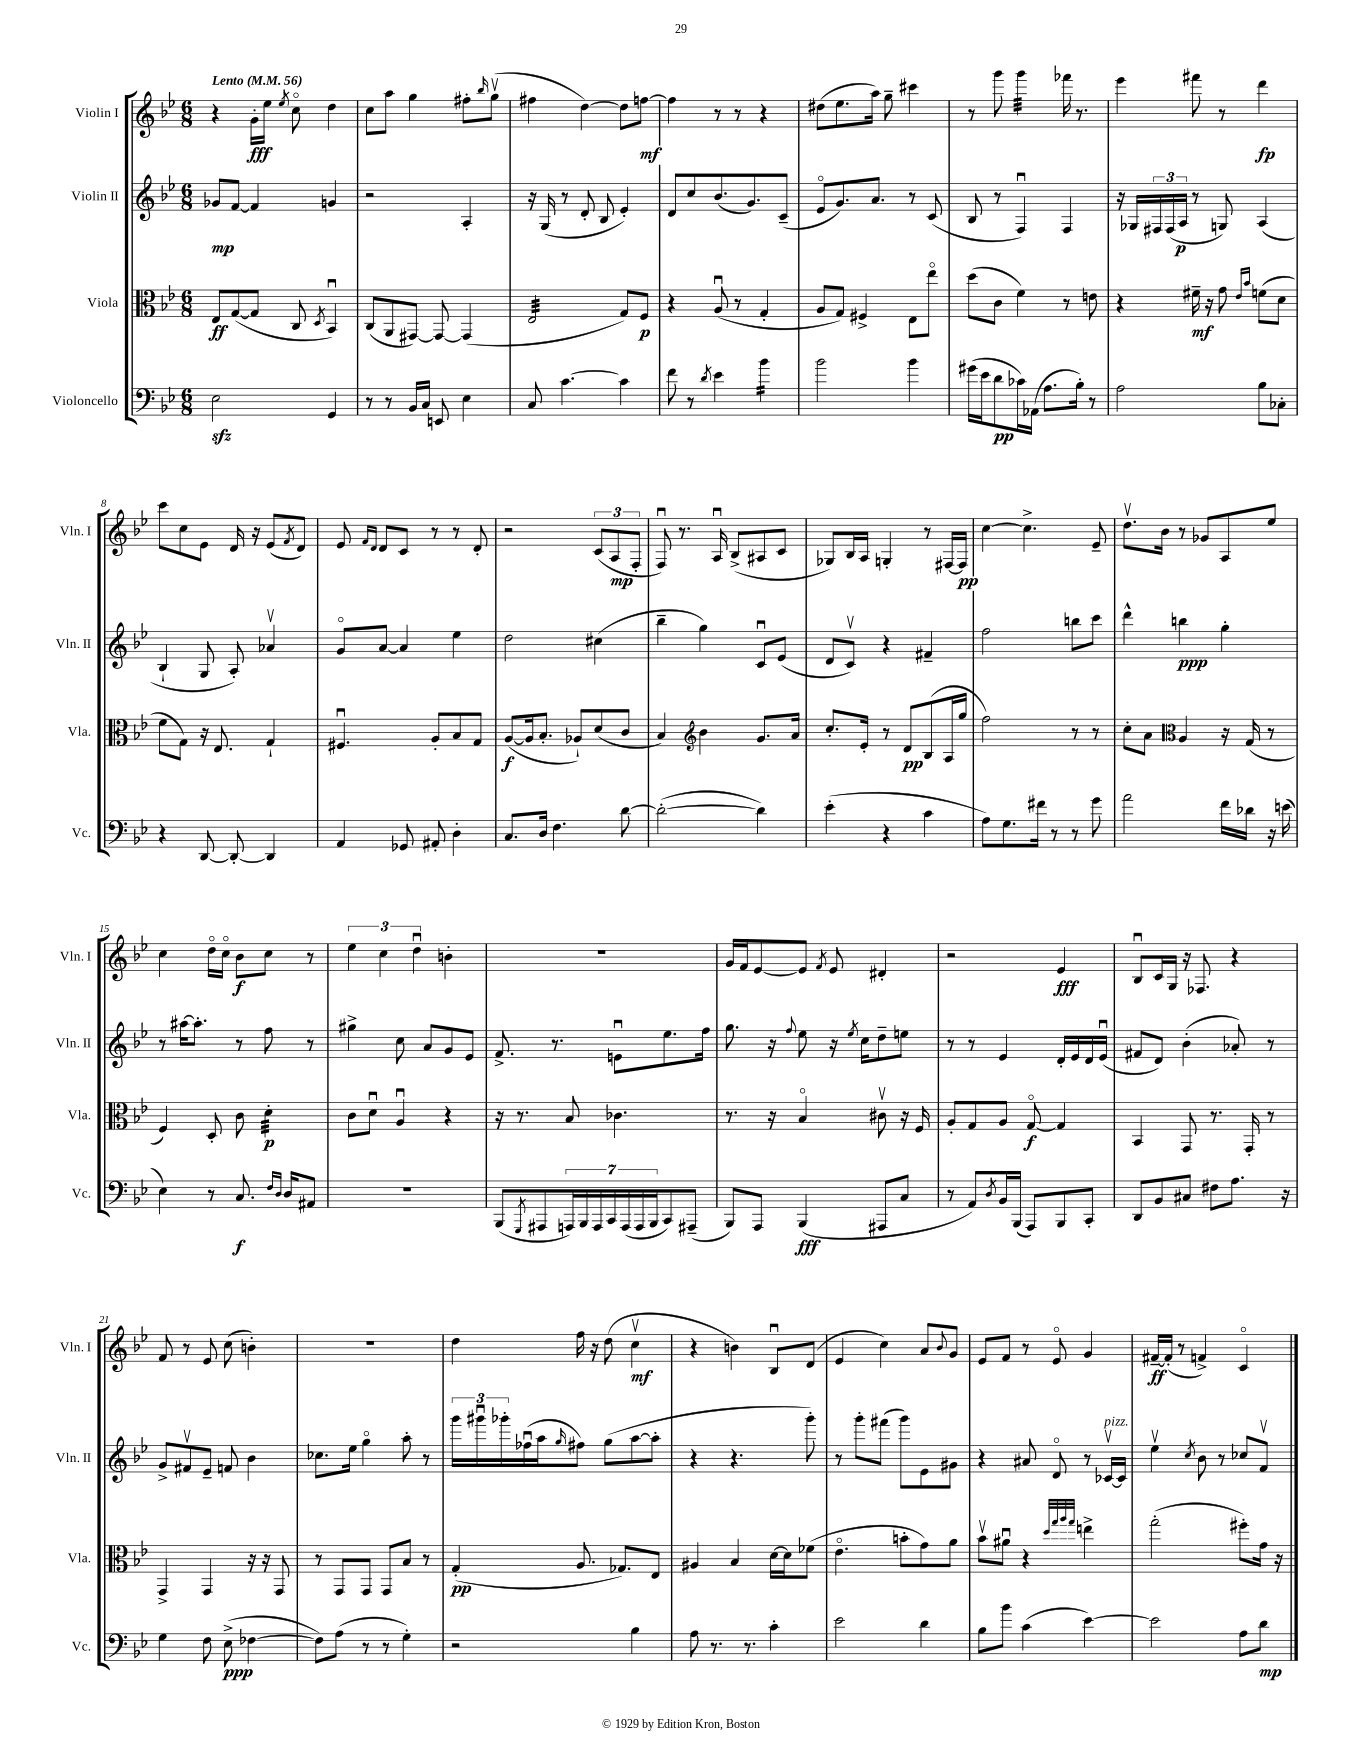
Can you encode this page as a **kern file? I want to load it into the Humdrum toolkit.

**kern	**kern	**kern	**kern
*staff4	*staff3	*staff2	*staff1
*clefF4	*clefC3	*clefG2	*clefG2
*k[b-e-]	*k[b-e-]	*k[b-e-]	*k[b-e-]
*M6/8	*M6/8	*M6/8	*M6/8
*MM56	*MM56	*MM56	*MM56
2E-	8E-	8g-	4r
.	([8G	[8f	.
.	8G]	4f]	16g'
.	.	.	16ee-
.	.	.	8qee-
.	8C	.	8cco
.	8qD	.	.
4GG	4BB-u)	4g	4dd
=	=	=	=
8r	(8C	2r	8cc
8r	8AA	.	8aa
16BB-	[8GG#)	.	4gg
16C	.	.	.
8EE	8GG#_	.	.
4E-	(4GG#]	4A'	8ff#'
.	.	.	16qqbb-
.	.	.	(8ggv
=	=	=	=
8C	2E-	16r	4ff#
.	.	(16G	.
[4.c	.	8r	.
.	.	8d'	[4dd)
.	.	8B-	.
4c]	8G)	4e-')	8dd]
.	8F	.	[8ff
=	=	=	=
8f	4r	8d	4ff]
8r	.	8cc	.
8qd	.	.	.
4e-	(8Au	(8.b-	8r
.	8r	.	8r
.	.	8.g)	.
4b-	4G'	.	4r
.	.	(8c~	.
=	=	=	=
2b-	8A	8e-o	(8dd#
.	8G)	8.g)	8.ee-
.	4F#^	.	.
.	.	8.a	16aa)
.	.	.	8gg~
4b-	8E-	8r	4ccc#
.	8ee-o	(8c	.
=	=	=	=
(16g#	(8dd	8B-	8r
16e-	.	.	.
8d	8c	8r	8ggg
16c-)	4f)	4Fu)	4ggg
(16AA-	.	.	.
8.A	.	.	.
.	8r	4F	16fff-
16B-')	.	.	8.r
8r	8e	.	.
=	=	=	=
2A	4r	16r	4eee-
.	.	16G-	.
.	.	24F#	.
.	.	(24F#	.
.	.	24A	.
.	16f#~	8r	8fff#
.	16r	.	.
.	8g	8G)	8r
.	16qqe-	.	.
.	16qqb-	.	.
8B-	(8f	(4A	4ddd
8C-'	8d	.	.
=	=	=	=
4r	8f	4B-`	8ccc
.	8G)	.	8cc
[8DD	16r	8G	8e-
.	8.E-	.	.
8DD'_	.	8A')	16d
.	.	.	16r
4DD]	4G`	4a-v	(8e-
.	.	.	8qf
.	.	.	8d)
=	=	=	=
4AA	4.F#u	8go	8e-
.	.	.	16qqf
.	.	.	16qqd
.	.	[8a	8d
8GG-	.	4a]	8c
8AA#'	8A'	.	8r
4D'	8B-	4ee-	8r
.	8G	.	8d'
=	=	=	=
8.C	([8A	2dd	2r
.	16A]	.	.
16D	8.B-'	.	.
4.F	.	.	.
.	8A-`)	.	.
.	(8d	(4cc#	(12c
.	.	.	12A
[8d	8c	.	.
.	.	.	12F'
=	=	=	=
(2d'_	4B-)	4bb-~	8Fu)
.	.	.	8.r
*	*clefG2	*	*
.	4b-	4gg)	.
.	.	.	16Au
.	.	.	(8B-^
4d])	8.g	8cu	8A#
.	.	(8e-	8c
.	16a	.	.
=	=	=	=
(4e-'	8.cc'	8d	8G-)
.	.	8cv)	16B-
.	16e-'	.	16A
4r	8r	4r	4G'
.	8d	.	.
4c	(8B-	4f#~	8r
.	16A	.	[16F#
.	16gg	.	16F#]
=	=	=	=
8A)	2ff)	2ff	[4cc
8.G	.	.	.
.	.	.	4.cc^]
16f#	.	.	.
8r	.	.	.
8r	8r	8bb	.
8g	8r	8ccc	8e-~
=	=	=	=
2a	8cc'	4ddd^^	8.ddv
.	8a	.	.
.	.	.	16b-
*	*clefC3	*	*
.	4A	4bb	8r
.	.	.	8g-
16f	16r	4gg'	8A
16d-	(16G	.	.
16r	8r	.	8ee-
(16e	.	.	.
=	=	=	=
4E-)	4F)	8r	4cc
.	.	[16aa#	.
.	.	8.aa#']	.
8r	8D'	.	16ddo
.	.	.	16cco
8.C	8c	8r	8b-
.	4d'	8ff	8cc
16qqF	.	.	.
16qqD	.	.	.
16D	.	.	.
8AA#	.	8r	8r
=	=	=	=
2.r	8c	4gg#^	6ee-
.	8du	.	.
.	.	.	6cc
.	4Au	8cc	.
.	.	.	6ddu
.	.	8a	.
.	4r	8g	4b'
.	.	8e-	.
=	=	=	=
(8BBB-	16r	8.f^	2.r
.	8.r	.	.
8qGGG	.	.	.
8AAA#	.	.	.
.	.	8.r	.
28AAA)	8B-	.	.
28BBB-	.	.	.
28AAA	.	.	.
28CC	.	.	.
.	4.c-	8eu	.
(28AAA	.	.	.
28AAA	.	.	.
28BBB-	.	.	.
8CC)	.	8.ee-	.
(8AAA#~	.	.	.
.	.	16ff	.
=	=	=	=
8BBB-)	8.r	8.gg	16g
.	.	.	16f
8AAA	.	.	[8e-
.	16r	16r	.
.	.	8qqff	.
(4BBB-	4B-o	8ee-	8e-]
.	.	.	8qf
.	.	16r	8e-
.	.	8qee-	.
.	.	16cc	.
8AAA#	8c#v	8dd~	4d#'
8C	16r	8ee	.
.	16F	.	.
=	=	=	=
8r	8A'	8r	2r
8AA)	8G	8r	.
8qD	.	.	.
16BB-	8A	4e-	.
(16BBB-	.	.	.
8AAA)	[8Go	.	.
8BBB-	4G]	16d'	4e-
.	.	16e-	.
8CC'	.	16d	.
.	.	(16e-u	.
=	=	=	=
8DD	4BB-	8f#	8B-u
8BB-	.	8d)	16c
.	.	.	16G
8C#	8GG	(4b-'	16r
.	.	.	8.F-
8F#	8.r	.	.
8.A	.	8a-')	4r
.	16GG'	.	.
.	8r	8r	.
16r	.	.	.
=	=	=	=
4G	4GG^	8g^	8f
.	.	8f#v	8r
8F	4GG	8e-~	8e-
(8E-^	.	8f	(8cc
[4F-	16r	4b-	4b')
.	16r	.	.
.	8GG	.	.
=	=	=	=
8F-])	8r	8.cc-	2.r
(8A	8GG	.	.
.	.	16ee-	.
8r	8GG	4ggo	.
8r	8GG	.	.
4G')	8B-	8aa'	.
.	8r	8r	.
=	=	=	=
2r	(4G'	24ggg	4dd
.	.	24ggg#u	.
.	.	24ggg-'	.
.	.	(16ff-u	.
.	.	16aa	.
.	.	16qqgg	.
.	8.A	8ff#)	16ff
.	.	.	16r
.	.	(8gg	(8dd
.	8.G-)	.	.
4B-	.	[8aa	4ccv
.	8E-	8aa']	.
=	=	=	=
8A	4A#	4r	4r
8.r	.	.	.
.	4B-	4.r	4b)
8.r	.	.	.
4c'	[16d	.	8B-u
.	16d]	.	.
.	(8f-	8ggg')	(8d
=	=	=	=
2e-	4.e-o	8r	4e-
.	.	8ggg'	.
.	.	(8fff#	4cc)
.	8b'	8ggg)	.
4d	8g)	8e-	8a
.	.	.	8qqb-
.	8a	8g#	8g
=	=	=	=
8B-	8b-v	4r	8e-
8b-	8a#u	.	8f
(4c	4r	8a#	8r
.	.	8do	8e-o
.	32qqdd	.	.
.	32qqgg	.	.
.	32qqaa	.	.
.	32qqgg	.	.
[4e-)	4ee^	8r	4g
.	.	[16c-v	.
.	.	16c-]	.
=	=	=	=
2e-]	(2gg'	4ee-v	[16f#~
.	.	.	(16f#']
.	.	.	8r
.	.	8qcc	.
.	.	8b-	4f^)
.	.	8r	.
8A	8ff#')	8cc-	4co
8d	16g	8fv	.
.	16r	.	.
==	==	==	==
*-	*-	*-	*-
